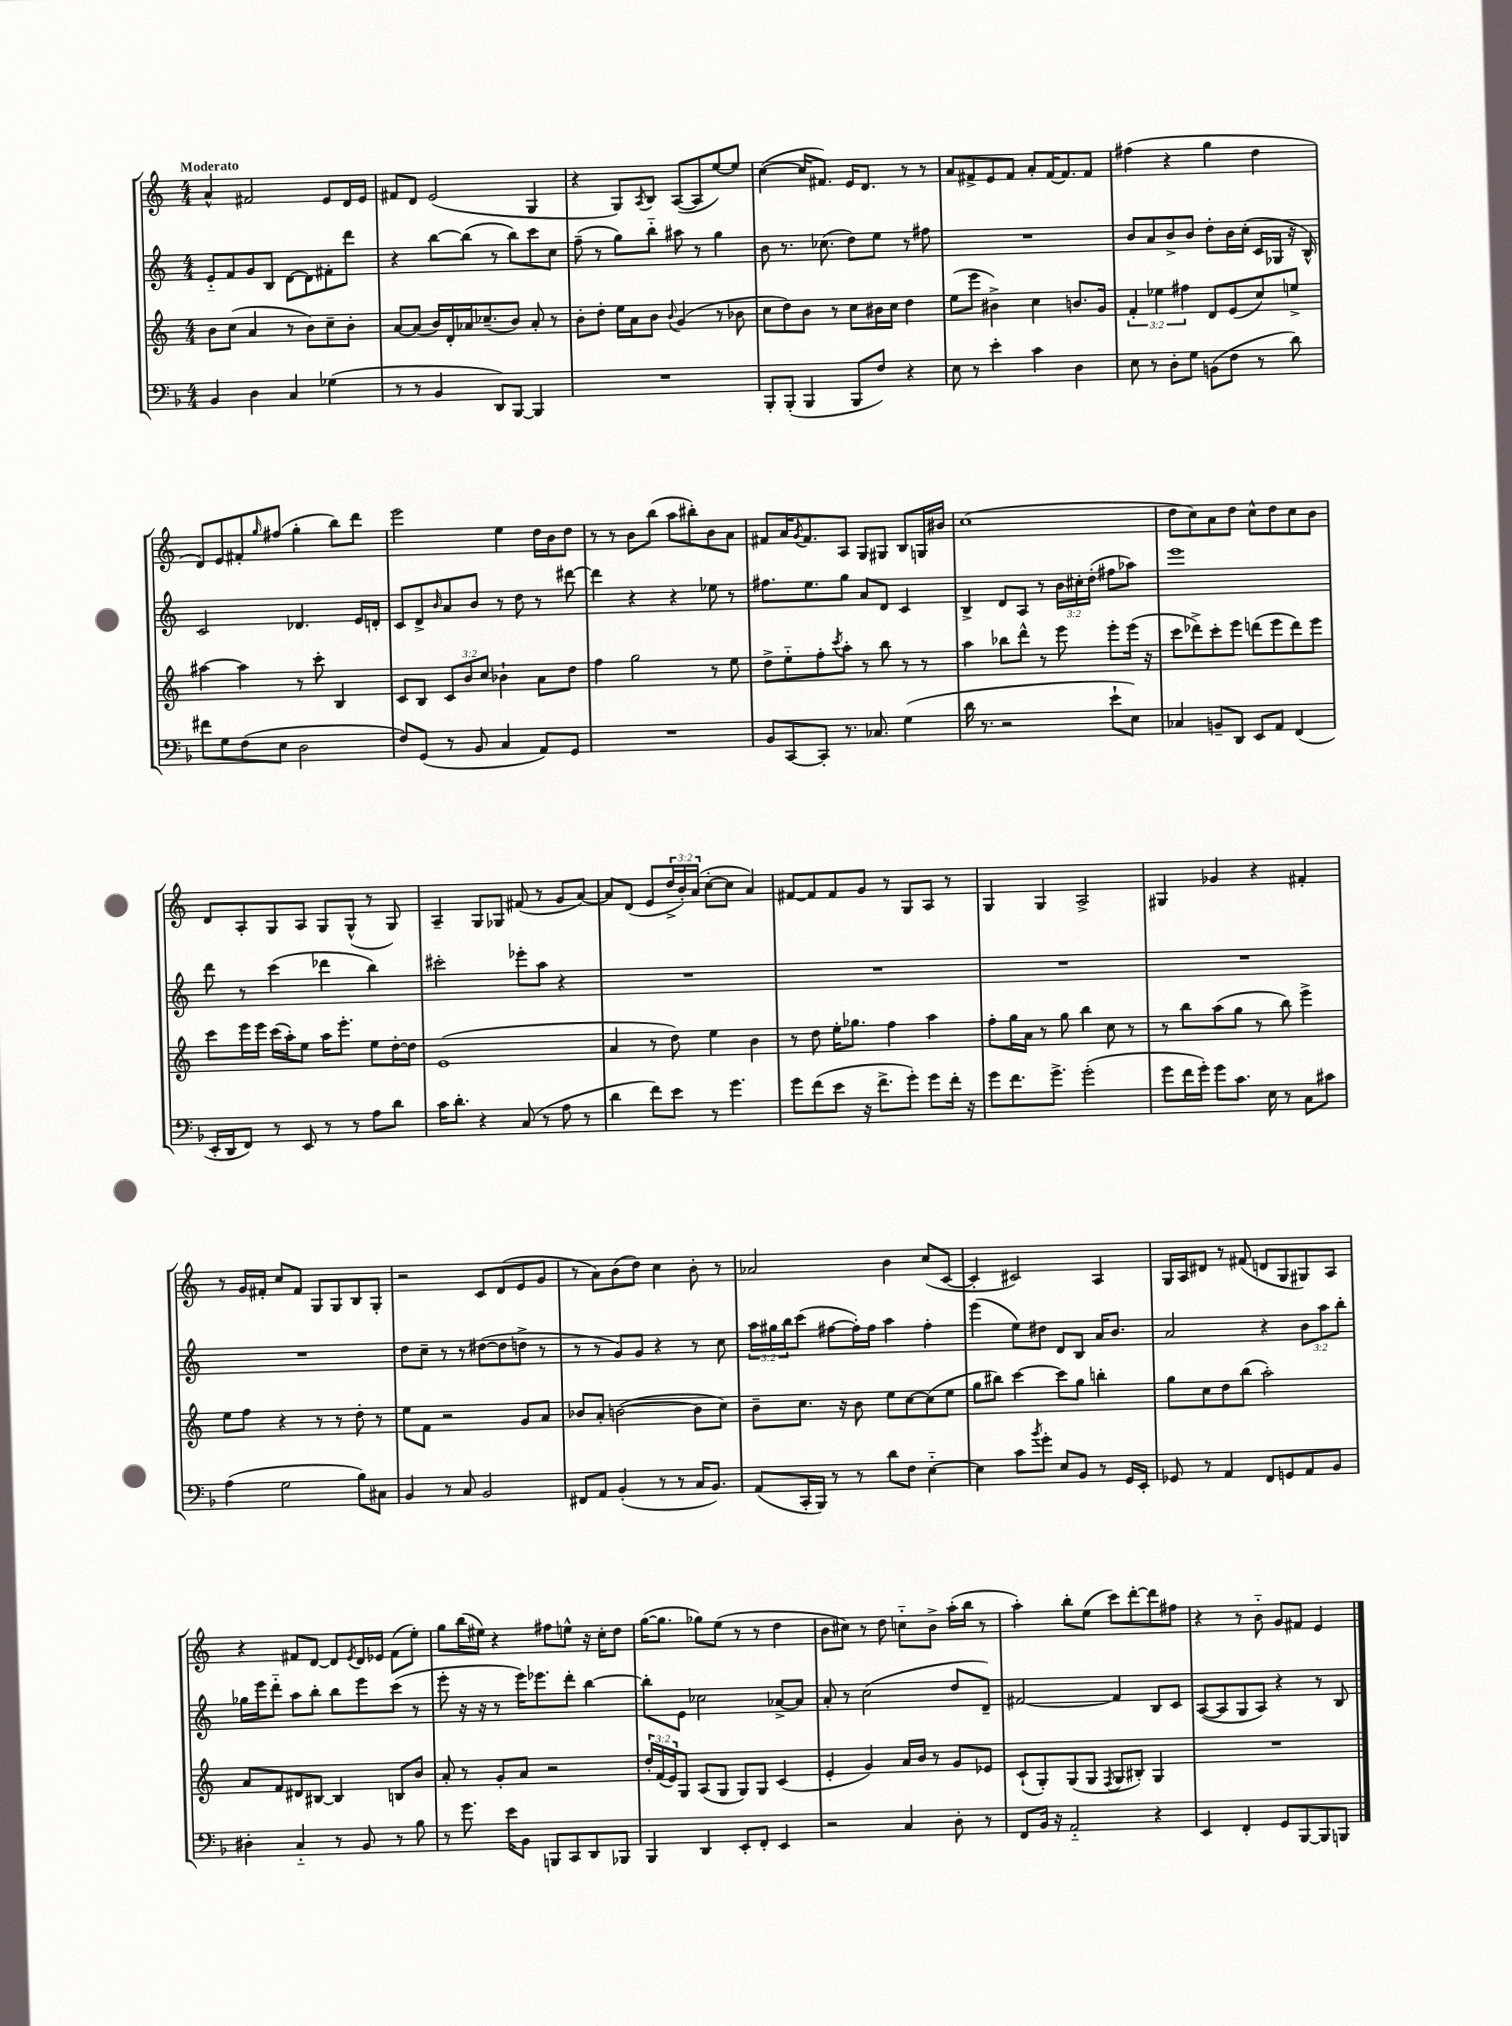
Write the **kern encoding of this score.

**kern	**kern	**kern	**kern
*part4	*part3	*part2	*part1
*staff4	*staff3	*staff2	*staff1
*clefF4	*clefG2	*clefG2	*clefG2
*k[b-]	*k[]	*k[]	*k[]
*M4/4	*M4/4	*M4/4	*M4/4
=1	=1	=1	=1
!	!	!	!LO:TX:a:B:t=Moderato
4BB-/	8b\L	8e/L	4a^^/
.	(8cc\J	8f/	.
4D\	4a/	8g/	2f#X/
.	.	8B/J	.
4C/	8r	[8d\L	.
.	8b\L)	8d\]	.
(4G-X\	8cc~\	8f#X'\	8e/L
.	8b'\J	8ddd\J	16d/L
.	.	.	16e/JJ
=2	=2	=2	=2
8r	[8a/L	4r	8f#X/L
8r	(8a/J]	.	8d/J
4BB-/	16b/LL)	[8bb\L	(2e/
.	16d'/	.	.
.	16a-X/J	(8bb\J]	.
.	(8.cc-X~/	.	.
8DD/L)	.	8r	.
[8BBB-/J	8b/J)	8bb\L)	.
4BBB-/]	8a-'/	8ccc\	4G/
.	8r	8cc\J	.
=3	=3	=3	=3
1r	8b'\L	(8ff~\	4r
.	8dd'\J	8r	.
.	16ee\LL	8gg\L)	8G/L)
.	16a\J	.	.
.	.	.	8qA/
.	8b\J	8bb\J	8B/J
.	8qqb/	.	.
.	(4g/	8aa#X\	([8A/L
.	.	8r	8A/]
.	8r	4gg\	[8ee/)
.	8b-X\	.	8ee/J]
=4	=4	=4	=4
8BBB-'/L	8cc\L	8b\	([4cc\
(8BBB-'/J	8dd\)	8.r	.
4BBB-/	8b\J	.	16cc/KL]
.	.	(8.cc-X\	8.f#X/J)
.	8r	.	.
8BBB-/L	8cc\L	8dd\L)	16e/KL
.	.	.	8.d/J
8F/J)	16b#X\L	8ee\J	.
.	16cc\JJ	.	.
4r	4dd\	8r	8r
.	.	8ff#X\	8r
=5	=5	=5	=5
8E\	(8ee\L	1r	8a/L
8r	8eee\J	.	8f#X^/
4e'\	4b#X^\)	.	8e/
.	.	.	8f#/J
4c\	4cc\	.	8a'/L
.	.	.	[16f#/K
.	.	.	8.f#/]
4D\	8.bn/L	.	.
.	.	.	8f#/J
.	16g/Jk	.	.
=6	=6	=6	=6
8E\	6f'/	8b/L	(4ff#X\
8r	.	8a/	.
.	6ee-X\	.	.
8D'\L	.	8b^/	4r
.	6ff#X\	.	.
8G\J	.	8b/J	.
(8BBn\L	8d/L	8dd'\L	4gg\
8F\J	(8e/	16b\L	.
.	.	(16cc'\JJ	.
8r	8cc/)	16c/LL	4dd\
.	.	16G-X/JJ	.
8d\)	8een^/J	16r	.
.	.	16B^^/)	.
!!LO:LB:g=z
=7	=7	=7	=7
8f#X\L	[4aa#X\	2c/	8d/L)
8G\	.	.	8e/
(8F\	4aa#\]	.	8f#X'/
.	.	.	16qqgg/
8E\J	.	.	(8ff#X/J
2D\	8r	4.d-X/	4gg'\
.	8ccc'\	.	.
.	4B/	.	8bb\L)
.	.	16e/LL	8ddd\J
.	.	16dn'/JJ	.
=8	=8	=8	=8
8F/L)	8c/L	8c/L	2eee\
(8GG/J	8B/J	8d^/	.
.	.	16qqb/	.
8r	12c/L	8a/	.
.	12b/	.	.
8BB-/	.	8b/J	.
.	12cc/J	.	.
4C/	4b-X`\	8r	4ee\
.	.	8dd\	.
8AA/L)	8a\L	8r	16dd\LL
.	.	.	16b\J
8GG/J	8dd\J	[8ddd#X\	8dd\J
=9	=9	=9	=9
1r	4ff\	4ddd#\]	8r
.	.	.	8r
.	2gg\	4r	8b\L
.	.	.	(8bb\J
.	.	4r	8aa\L
.	.	.	8bb#X'\)
.	8r	8ee-X\	8b\
.	8ee\	8r	8a\J
=10	=10	=10	=10
8BB-/L	8dd^\L	8.ff#X\L	8f#X/L
[8CC/	8ee\	.	16a/K
.	.	.	8qg/
.	.	8.ee\	8.f#/
8CC'/J]	8ff'\	.	.
.	8qccc/	.	.
8.r	8aa'\J	8gg\J	8A/J
.	8r	8a/L	8G/L
8.C-X/	.	.	.
.	8bb\	8d/J	8G#X/J
(4G\	8r	4c/	8B/L
.	8r	.	16Gn/L
.	.	.	16b#X/JJ
=11	=11	=11	=11
16d\	4aa\	4B^/	(1cc
8.r	.	.	.
2r	8bb-X\L	8d/L	.
.	8ddd^^\J	8A/J	.
.	8r	8r	.
.	8eee\	24b\LL	.
.	.	24cc#X'\	.
.	.	(24dd'\JJ	.
8e`\L	8eee'\L	8ff#X\L	.
8E\J)	(16eee\Jk	8aa-X\J)	.
.	16r	.	.
=12	=12	=12	=12
4C-X/	8ccc\L	1eee	8dd\L
.	8ddd-X^\)	.	8cc\)
8BBn~/L	8ccc'\	.	8a\
8DD/J	8eee\J	.	8dd\J
8EE/L	(8dddn\L	.	8cc^^\L
8AA/J	8eee\	.	8dd\
(4FF/	8ddd\)	.	8cc\
.	8eee\J	.	8b\J
!!LO:LB:g=z
=13	=13	=13	=13
16EE'/LL	8ccc\L	8ddd\	8d/L
16DD/J	.	.	.
8FF/J)	16eee\L	8r	8A'/
.	16eee\JJ	.	.
8r	(16ccc\LL	(4ccc\	8G/
.	16aa'\J)	.	.
8EE/	8ee\J	.	8A/J
8r	16aa\KL	4ddd-X\	8G/L
.	8.eee'\J	.	.
8r	.	.	(8G^^/J
8A\L	8ee\L	4bb\)	8r
8d\J	[16dd'\L	.	8G/)
.	16dd\JJ]	.	.
=14	=14	=14	=14
16c\KL	(1e	2ccc#X'\	4A~/
8.d'\J	.	.	.
4r	.	.	8G/L
.	.	.	8G-X/J
(8C/	.	8eee-X'\L	(8f#X/
8r	.	8aa\J	8r
8A\	.	4r	8g/L
8r	.	.	[8a/J)
=15	=15	=15	=15
4d\	4a/	1r	8a/L]
.	.	.	(8d/J
8f\L)	8r	.	8e/L
8e\J	8dd\)	.	24dd^/L
.	.	.	24b'/)
.	.	.	(24a/JJ
8r	4ee\	.	[8cc'\L
4.g\	.	.	8cc\J]
.	4b\	.	4a/)
=16	=16	=16	=16
8g\L	8r	1r	[8f#X/L
(8f\	8dd\	.	8f#/]
8e\J	16ee'\KL	.	8f#/
.	8.gg-X\J	.	.
16r	.	.	8g/J
8.f^\L	.	.	.
.	4ff\	.	8r
8g'\J)	.	.	8G/L
8g\L	4aa\	.	8A/J
16f'\Jk	.	.	8r
16r	.	.	.
=17	=17	=17	=17
8g\L	8ff'\L	1r	4G/
8.f\	16gg\L	.	.
.	16a\JJ	.	.
.	8r	.	4G/
8.g^\J	.	.	.
.	8gg\	.	.
(2g'\	4bb\	.	2A^/
.	8cc\	.	.
.	8r	.	.
=18	=18	=18	=18
8g\L	8r	1r	4G#X/
16f\L	8bb\L	.	.
16g'\JJ)	.	.	.
8g\L	(8aa\	.	4g-X/
8.c\J	8gg\J	.	.
.	8r	.	4r
16E\	.	.	.
8r	8bb\)	.	.
8C\L	4eee^\	.	4f#X'/
8c#X\J	.	.	.
!!LO:LB:g=z
=19	=19	=19	=19
(4A\	8ee\L	1r	8r
.	8ff\J	.	16g/LL
.	.	.	16f#X'/JJ
2G\	4r	.	8cc/L
.	.	.	8f#/J
.	8r	.	8G/L
.	8r	.	8G/
8B-\L)	8dd'\	.	8B/
8C#X\J	8r	.	8G'/J
=20	=20	=20	=20
4BB-/	8ee\L	8dd\L	2r
.	8f\J	8cc~\J	.
8r	2r	8r	.
8C/	.	8r	.
2BB-/	.	([8dd#X\L	8c/L
.	.	8dd#\]	(8d/
.	8g/L	8ddn^\J	8e/
.	8a/J	8r	8g/J
=21	=21	=21	=21
8FF#X/L	8b-X/L	8r	8r
8AA/J	8a'/J	8r	8a\L)
(4BB-'/	([2bn\	8g/L)	(8b\
.	.	8g/J	8dd\J)
8r	.	4r	4cc\
8r	.	.	.
16C/KL	8b\L]	8r	8b'\
8.BB-/J)	.	.	.
.	8cc\J)	8cc\	8r
=22	=22	=22	=22
(8AA/L	8b~\L	24aa\LL	2a-X/
.	.	24gg#X\	.
.	.	24bb\J	.
16CC'/L	8.cc\J	(8ccc\J	.
16BBB-/JJ)	.	.	.
8r	.	[8ff#X\L	.
.	16r	.	.
8r	8b\	16ff#'\L])	.
.	.	16ff#\JJ	.
8d\L	8ee\L	4aa\	4b\
8F\J	[8cc\	.	.
[4E\	(8cc\]	4ff#'\	(8cc/L
.	8ee\J	.	[8c/J
=23	=23	=23	=23
4E\]	8gg\L	(4eee\	4c'/]
.	8bb#X\J)	.	.
8c\L	[4ccc\	8ee\L)	2c#X/)
8qb-/	.	.	.
8g'\J	.	8dd#X\J	.
8E/L	8ccc\L]	8d/L	.
8BB-/J	8gg\J	8B/J	.
8r	4bbn'\	16a/KL	4A/
.	.	8.b/J	.
16GG/LL	.	.	.
16EE'/JJ	.	.	.
=24	=24	=24	=24
8GG-X/	8gg\L	2a/	16G/LL
.	.	.	16A/J
8r	8cc\	.	8d#X/J
4AA/	8dd\	.	8r
.	(8bb\J	.	(8f#X/
8FF/L	2aa'\)	4r	8dn/L
8GGn/	.	.	8G/
8AA/	.	12b\L	8G#X/)
.	.	12aa\	.
8BB-/J	.	.	8A/J
.	.	12bb'\J	.
!!LO:LB:g=z
=25	=25	=25	=25
4D#X'\	8a/L	16gg-X\LL	4r
.	.	16eee\J	.
.	8f/	8ddd\J	.
4C/	8d#X/	8aa\L	8f#X/L
.	[8B#X/J	8bb'\J	[8d/J
8r	4B#/]	8bb\L	8d/L]
.	.	.	8qe/
8BB-/	.	8eee\	16d/L
.	.	.	16e-X/JJ
8r	8Bn/L	(8ccc\J	(8f#\L
8B-\	8b/J	8r	8ee'\J)
=26	=26	=26	=26
8r	8a'/	8eee'\	8gg\L
8.g\	8r	16r	(16bb\L
.	.	16r	16ee#X\JJ)
.	8g'/L	8r	4r
16e\KL	.	.	.
8BB-\J	8a/J	16eee\KL)	.
.	.	8.eee-X\	.
8BBBn/L	2r	.	8ff#X\L
8CC/	.	8ddd'\J	8een^^\J
8DD/	.	[4bb\	16r
.	.	.	16cc'\KL
8BBB-X/J	.	.	8dd\J
=27	=27	=27	=27
4BBB-/	24dd'/LL	8bb'\L]	([16gg\KL
.	(24f/	.	.
.	.	.	8.gg\J]
.	24e/J)	.	.
.	8G/J	8e\J	.
4DD/	(8A/L	2cc-X\	8gg-X\L)
.	8G/J	.	(8ee\J
8EE'/L	8G/L)	.	8r
8FF'/J	8G/J	.	8r
4EE/	(4c/	[8a-X^/L	4dd\
.	.	8a-/J]	.
=28	=28	=28	=28
2r	4e'/	8a'/	8b\L
.	.	8r	8cc#X\J)
.	4g/)	(2cc\	8r
.	.	.	8dd\
4C/	16a/LL	.	8ccn\L
.	16b/JJ	.	.
.	8r	.	8b^\J
8D'\	8g/L	8dd/L	(16aa'\LL
.	.	.	16bb\JJ
8r	8e-X/J	8d~/J)	8r
=29	=29	=29	=29
8FF/L	(8c`/L	[2f#X/	4aa'\)
16BB-/Jk	8G'/)	.	.
16r	.	.	.
2AA/	(8G/	.	8bb'\L
.	8G/J	.	(8ee\J
.	8qF/	.	.
.	8G/L	4f#/]	8ccc\L)
.	8B#X'/J)	.	[8ddd'\
4r	4G/	8B/L	8ddd\]
.	.	8c/J	8ff#X\J
=30	=30	=30	=30
4EE/	1r	([8A/L	4r
.	.	8A/]	.
4FF'/	.	8G/	8r
.	.	8A/J)	8b\
8GG/L	.	4r	8g/L
[8BBB-/	.	.	8f#X/J
8BBB-/]	.	8r	4e/
8BBBn/J	.	8B/	.
==	==	==	==
*-	*-	*-	*-
